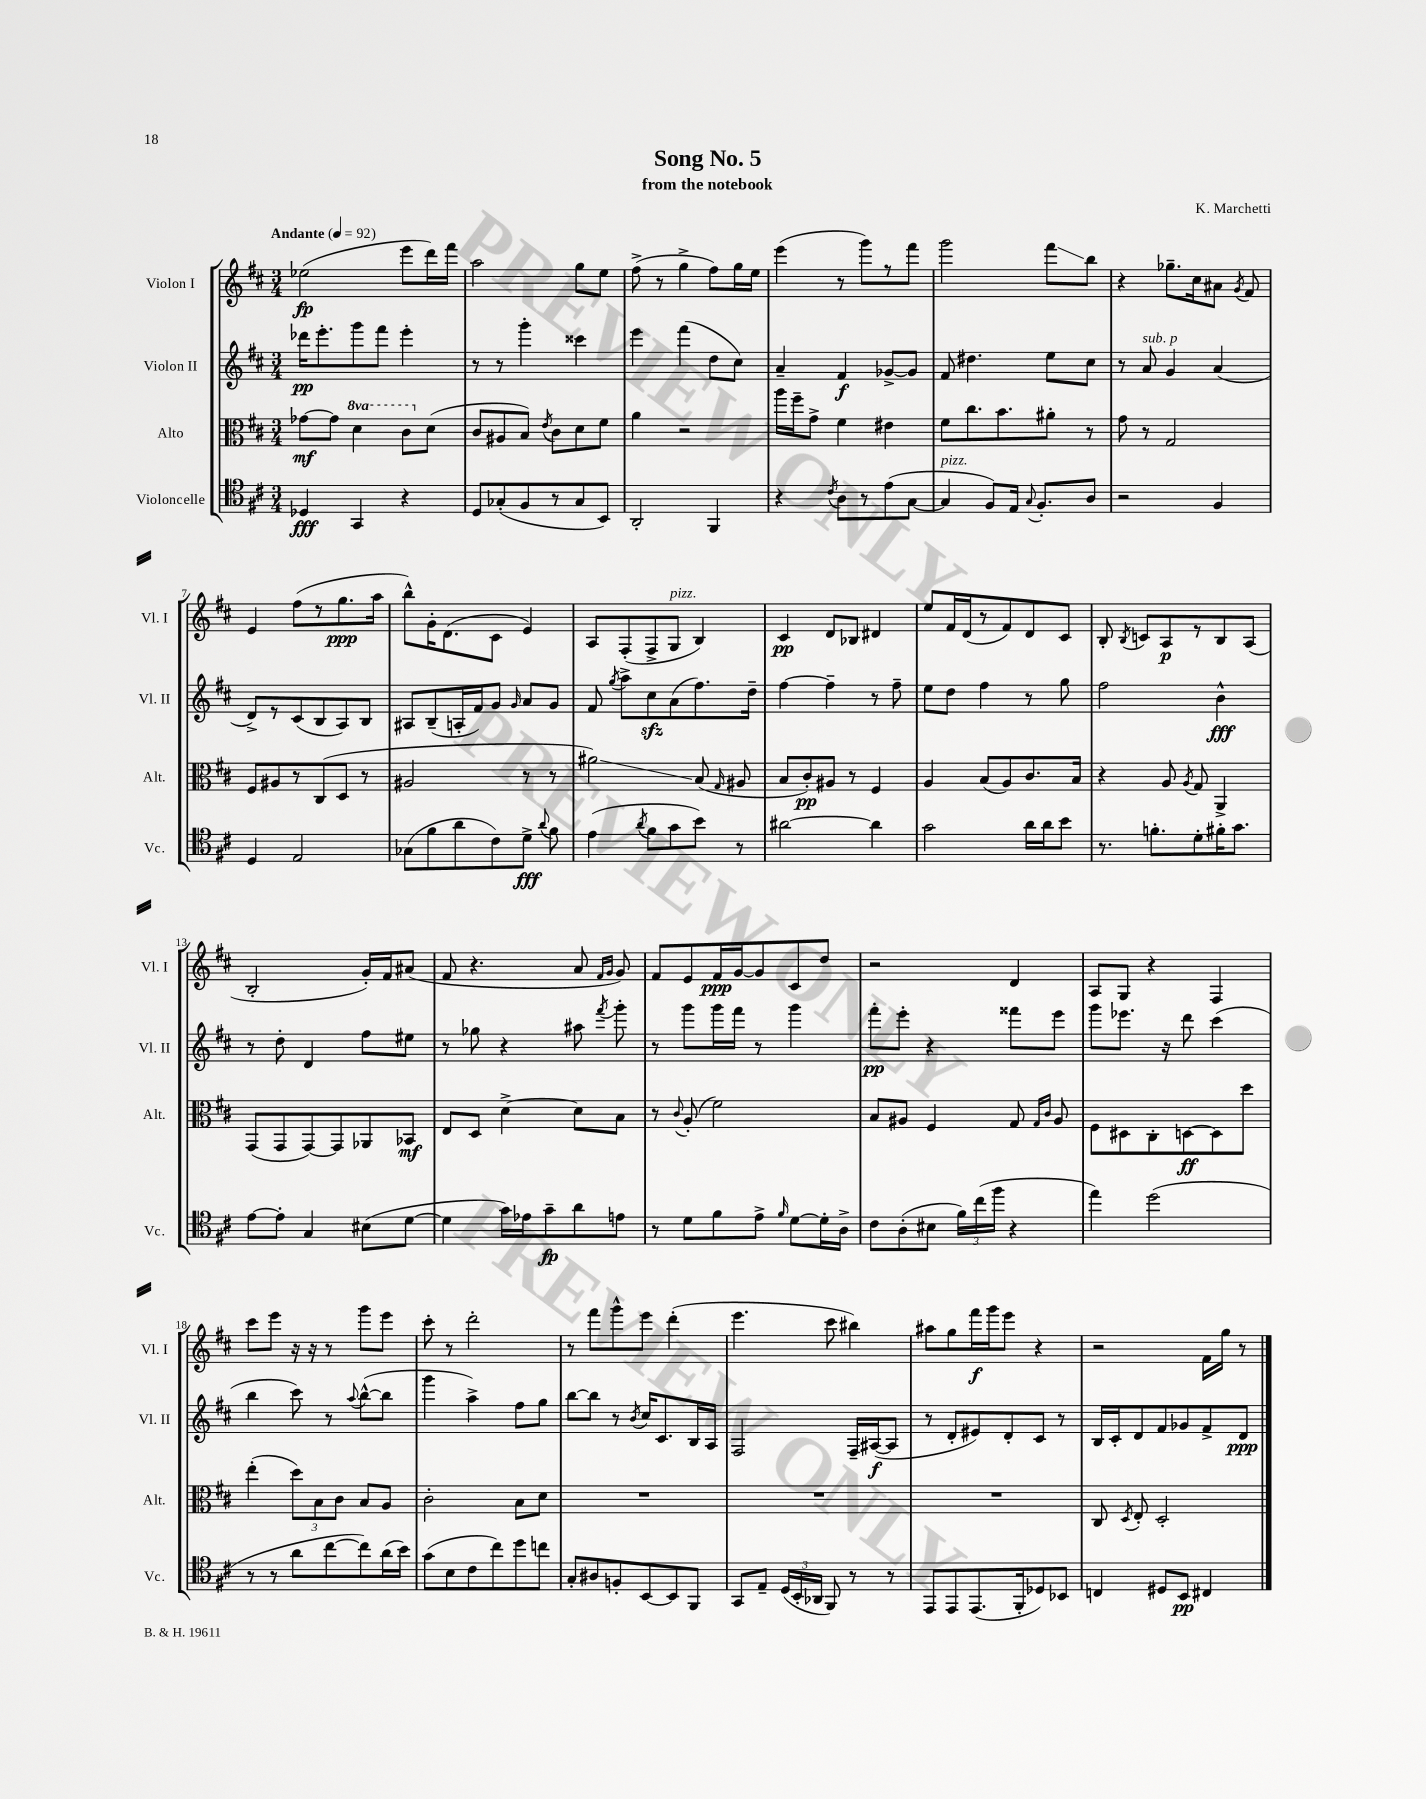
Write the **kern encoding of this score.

**kern	**kern	**kern	**kern
*staff4	*staff3	*staff2	*staff1
*clefC4	*clefC3	*clefG2	*clefG2
*k[f#c#]	*k[f#c#]	*k[f#c#]	*k[f#c#]
*M3/4	*M3/4	*M3/4	*M3/4
*MM92	*MM92	*MM92	*MM92
4D-	[8g-	16ddd-	(2ee-
.	.	8.eee'	.
.	8g-]	.	.
4GG	4dd	8ggg	.
.	.	8fff#	.
4r	8cc#	4eee'	8eee
.	(8d	.	16ddd)
.	.	.	16fff#
=	=	=	=
8D	8c#	8r	2aa
(8G-'	8A#	8r	.
8F#	8B)	4ggg'	.
.	8qe	.	.
8r	8c#	.	.
8G-	8d	4ccc##	8gg
8BB)	8f#	.	8ee
=	=	=	=
2AA'	4a	4eee	(8ff#^
.	.	.	8r
.	2r	(4fff#	4gg^
4FF#	.	8dd	8ff#)
.	.	8cc#)	16gg
.	.	.	16ee
=	=	=	=
4r	16aa	4a~	(4eee
.	16ff#~	.	.
.	8g^	.	.
8qc#	.	.	.
8A	4f#	4f#	8r
8r	.	.	8ggg)
(8e	4e#	[8g-^	8r
[8G	.	8g-]	8fff#
=	=	=	=
4G]	8f#	8f#	2ggg
.	8.cc#	4.dd#	.
8F#)	.	.	.
.	8.b	.	.
16E	.	.	.
8qqG	.	.	.
8.F#'	.	.	.
.	8a#'	8ee	8fff#
8A	8r	8cc#	8bb
=	=	=	=
2r	8g	8r	4r
.	8r	8a	.
.	2G	4g	8.gg-~
.	.	.	16cc#
4F#	.	(4a	8a#
.	.	.	8qg
.	.	.	8f#
=	=	=	=
4D	8F#	8d^)	4e
.	8A#	8r	.
2E	8r	(8c#	(8ff#
.	(8C#	8B	8r
.	8D	8A)	8.gg
.	8r	8B	.
.	.	.	16aa
=	=	=	=
(8G-	2A#	8A#	8bb^^)
8f#	.	(8B~	16g'
.	.	.	(8.d
8a	.	16A'	.
.	.	16f#)	.
8c#)	.	8g	8c#
.	.	16qqg	.
8d^	8r	8a	4e)
8qqa	.	.	.
8f#	8r	8g	.
=	=	=	=
(4e	2a#)	8f#	8A
.	.	8qgg	.
.	.	8aa^	(8F#'
8qa	.	.	.
8f#	.	8cc#	8F#^
8g	.	(8a	8G
8b)	(8B	8.ff#)	4B)
.	16qqG	.	.
8r	8A#	.	.
.	.	16dd~	.
=	=	=	=
[2a#	8B	[4ff#	4c#
.	8c#')	.	.
.	8A#	4ff#~]	8d
.	8r	.	8B-
4a#]	4F#	8r	4d#
.	.	8ff#~	.
=	=	=	=
2g	4A	8ee	8ee
.	.	8dd	16f#
.	.	.	(16d
.	(8B	4ff#	8r
.	8A)	.	8f#)
16a	8.c#	8r	8d
16a	.	.	.
8b	.	8gg	8c#
.	16B	.	.
=	=	=	=
8.r	4r	2ff#	8B'
.	.	.	8qB
.	.	.	8c
8.f'	.	.	.
.	8A	.	8A
.	8qA	.	.
8d'	8G	.	8r
16f#'	4AA^	4b^^	8B
8.g	.	.	.
.	.	.	(8A
=	=	=	=
[8e	(8GG	8r	2B'
8e']	8GG	8dd'	.
4G	[8GG)	4d	.
.	8GG]	.	.
(8B#	8AA-	8ff#	16g')
.	.	.	16f#
[8d	8BB-	8ee#	(8a#
=	=	=	=
4d]	8E	8r	8f#
.	8D	8gg-	4.r
16g)	[4d^	4r	.
16e-	.	.	.
8g~	.	.	.
8a	8d]	8aa#	8a
.	.	.	16qqf#
.	.	8qfff#	16qqg
8e	8B	8ggg'	8g)
=	=	=	=
8r	8r	8r	8f#
.	8qqc#	.	.
8d	(8A'	8ggg	8e
8f#	2f#)	16ggg	16f#
.	.	16fff#	[16g
8e^	.	8r	8g]
16qqf#	.	.	.
[8d	.	4ggg	8c#
16d']	.	.	8dd
16A^	.	.	.
=	=	=	=
8c#	8B	8fff#'	2r
(8A'	8A#	8eee'	.
8B#	4F#	4r	.
24f#)	.	.	.
(24cc#	.	.	.
24ff#	.	.	.
4r	8G	8fff##	4d
.	16qqG	.	.
.	16qqc#	.	.
.	8A#	8eee	.
=	=	=	=
4ee)	8F#	8ggg	8A
.	8D#	8.eee-	8G
(2dd	8C#'	.	4r
.	.	16r	.
.	[8D	8ddd	.
.	8D]	(4ccc#	4F#
.	8dd	.	.
=	=	=	=
8r	(4ee'	4bb	8ccc#
8r	.	.	8eee
8a	12dd)	8ccc#)	16r
.	.	.	16r
.	12B	.	.
[8cc#	.	8r	8r
.	12c#	.	.
.	.	8qqaa	.
8cc#])	8B	([8bb^^	8ggg
(16a	8A	8bb]	8eee
16b)	.	.	.
=	=	=	=
(8g	2c#'	4ggg	8ccc#'
8B	.	.	8r
8c#	.	4aa^)	2ddd'
8cc#)	.	.	.
8dd	8B	8ff#	.
8cc	8d	8gg	.
=	=	=	=
8G'	2.r	[8bb	8r
8A#	.	8bb]	8fff#
8F'	.	8r	8ggg^^
.	.	8qb	.
[8BB	.	16cc#	8eee
.	.	8.c#	.
8BB]	.	.	(4ddd'
8FF#	.	16B	.
.	.	16A	.
=	=	=	=
8GG	2.r	2F#	4.eee
8E~	.	.	.
(24D	.	.	.
24BB'	.	.	.
24AA-	.	.	.
8FF#)	.	.	8ccc#
8r	.	16F#~	4bb#)
.	.	([16A#	.
8r	.	8A#]	.
=	=	=	=
8EE	2.r	8r	8aa#
8EE	.	8d'	8gg
(8.EE	.	8e#)	16fff#
.	.	.	16ggg
.	.	8d'	8eee
16FF#'	.	.	.
8D-)	.	8c#	4r
8BB-	.	8r	.
=	=	=	=
4C	8C#	16B	2r
.	.	16c#'	.
.	8qD	.	.
.	8E'	8d	.
8D#	2D'	8f#	.
8BB	.	8g-	.
4C#	.	8f#^	16f#
.	.	.	16gg
.	.	8d	8r
==	==	==	==
*-	*-	*-	*-
